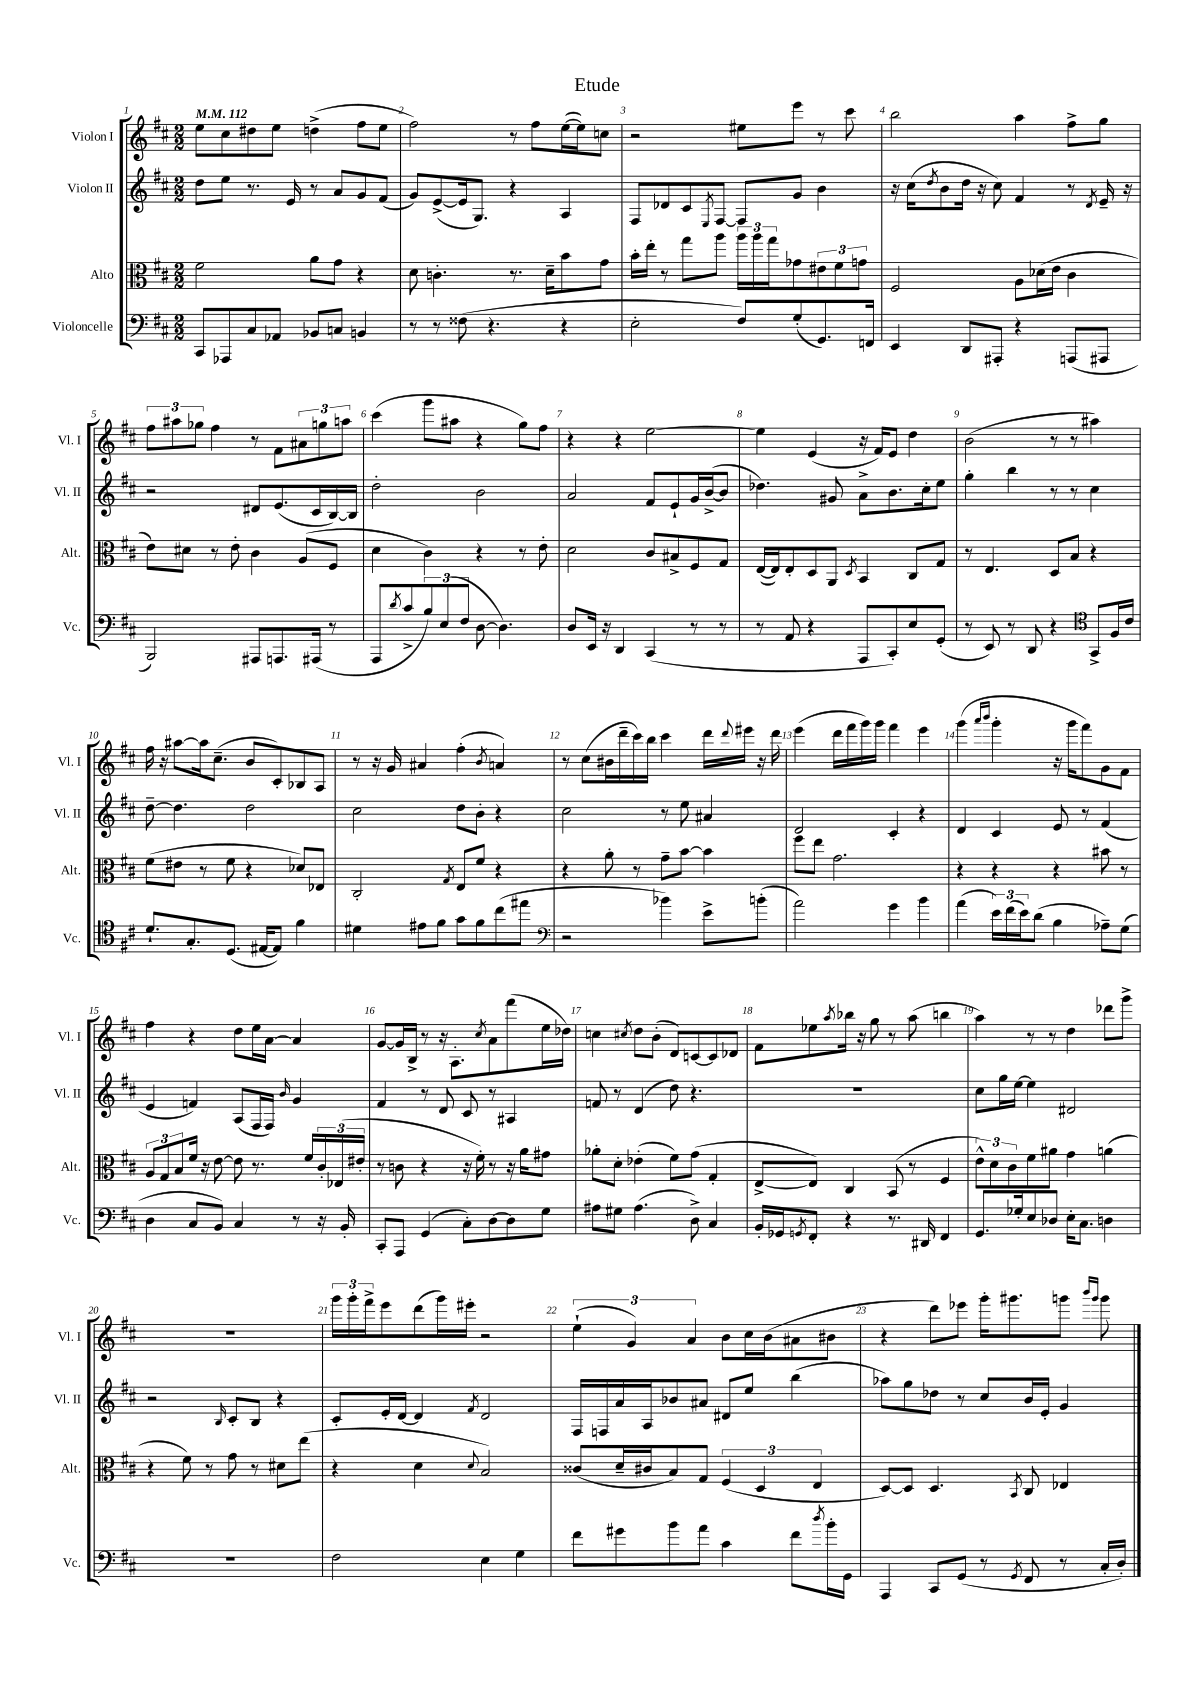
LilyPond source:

\header { title = "Etude" }
<<
\new StaffGroup <<
\new Staff = "s0" \with { instrumentName = "Violon I" shortInstrumentName = "Vl. I" } {
    \clef treble \key d \major \numericTimeSignature \time 2/2 \tempo 4 = 112
    e''8 cis''8 dis''8 e''8 d''4->( fis''8 e''8 |
    fis''2) r8 fis''8 e''16~( e''16) c''8 |
    r2 eis''8 e'''8 r8 cis'''8 |
    b''2 a''4 fis''8-> g''8 |
    \tuplet 3/2 { fis''8 ais''8 ges''8 } fis''4 r8 fis'8 \tuplet 3/2 { ais'8 g''8 a''8 } |
    cis'''4( g'''8 ais''8 r4 g''8) fis''8 |
    r4 r4 e''2~ |
    e''4 e'4( r16 fis'16) e'8 d''4 |
    b'2( r8 r8 ais''4) |
    fis''16 r16 ais''8~ ais''16 cis''8.--( b'8 cis'8-.) bes8 a8 |
    r8 r16 g'16 ais'4 fis''4-.( \acciaccatura { b'8 } a'4) |
    r8 cis''8( bis'16 d'''16-- cis'''16) b''16 cis'''4 d'''16 \appoggiatura { d'''8 } eis'''16 r16 d'''16 |
    e'''4( d'''16 fis'''16 g'''16) g'''16 fis'''4 e'''4 |
    g'''4( \grace { a'''16 b'''16 } g'''4-. r16 g'''16 fis'''8) g'8 fis'8 |
    fis''4 r4 d''8 e''16 a'16~ a'4 |
    g'8~ g'16 b16-> r8 r16 a8.-. \acciaccatura { cis''8 } a'8 fis'''8( e''16 des''16) |
    c''4 \acciaccatura { cis''8 } d''8 b'8-.( d'8) c'8~ c'8 des'8 |
    fis'8 ees''8 \acciaccatura { a''8 } bes''16 r16 g''8 r8 a''8( b''4 |
    a''4) r8 r8 d''4 des'''8 g'''8-> |
    R1 |
    \tuplet 3/2 { g'''16 g'''16-. fis'''16-> } e'''8 d'''8( g'''16) eis'''16-. r2 |
    \tuplet 3/2 { e''4-!( g'4) a'4 } b'8 cis''16 b'16( ais'8 bis'8 |
    r4 d'''8) ees'''8 g'''16-. gis'''8. g'''8 \grace { b'''16 g'''16 } g'''8 \bar "|." |
}
\new Staff = "s1" \with { instrumentName = "Violon II" shortInstrumentName = "Vl. II" } {
    \clef treble \key d \major \numericTimeSignature \time 2/2
    d''8 e''8 r8. e'16 r8 a'8 g'8 fis'8( |
    g'8) e'8~->( e'16 g8.) r4 a4 |
    fis8 des'8 cis'8 \acciaccatura { e8 } fis8~ fis8 g'8 b'4 |
    r16 cis''16( \acciaccatura { d''8 } b'8 d''16 r16 cis''8) fis'4 r8 \acciaccatura { d'8 } e'16-- r16 |
    r2 dis'8 e'8.( cis'16 b16~) b16 |
    d''2-. b'2 |
    a'2 fis'8 e'8-! g'16 b'16~->( b'8 |
    des''4.) gis'8 a'8-> b'8. cis''16-. e''8 |
    g''4-. b''4 r8 r8 cis''4 |
    d''8~-- d''4. d''2 |
    cis''2 d''8 b'8-. r4 |
    cis''2 r8 e''8 ais'4 |
    d'2 cis'4-. r4 |
    d'4 cis'4 e'8 r8 fis'4( |
    e'4 f'4) a8( fis16 fis16) \grace { b'16 } g'4 |
    fis'4 r8 d'8 cis'8 r8 ais4 |
    f'8 r8 d'4( d''8) r4. |
    R1 |
    cis''8 g''16 e''16~ e''4 dis'2 |
    r2 \grace { b16 } cis'8-. b8 r4 |
    cis'8-. e'16-. d'16~ d'4 \acciaccatura { fis'8 } d'2 |
    fis16 f16 a'16 a16 bes'8 ais'8 dis'8 e''8 b''4( |
    aes''8) g''8 des''8 r8 cis''8 b'16 e'16-. g'4 \bar "|." |
}
\new Staff = "s2" \with { instrumentName = "Alto" shortInstrumentName = "Alt." } {
    \clef alto \key d \major \numericTimeSignature \time 2/2
    fis'2 a'8 g'8 r4 |
    d'8 c'4.-. r8. d'16-- b'8 g'8 |
    b'16-. e''16-. r8 g''8 a''8 \tuplet 3/2 { a''16 a''16 g''16 } ges'8 \tuplet 3/2 { eis'8 fis'8 g'8 } |
    fis2 a8 des'16( e'16 cis'4 |
    e'8) dis'8 r8 e'8-. cis'4 a8( fis8 |
    d'4 cis'4) r4 r8 e'8-. |
    d'2 cis'8 bis8-> fis8 g8 |
    e16~( e16) e8-. d8 a,8 \acciaccatura { d8 } b,4 cis8 g8 |
    r8 e4. d8 b8 r4 |
    fis'8( eis'8 r8 fis'8 r4 des'8) ees8 |
    cis2-. \acciaccatura { g8 } e8 fis'8 r4 |
    r4 a'8-. r8 g'8-- b'8~ b'4 |
    fis''8 e''8 g'2. |
    r4 r4 r4 bis'8 r8 |
    \tuplet 3/2 { a8 g8 b8 } fis'16 r16 e'8~ e'8 r8. fis'16 \tuplet 3/2 { cis'16-. ees16( eis'16-. } |
    r8 c'8 r4 r16 fis'16-.) r8 r16 a'16 gis'8 |
    aes'8-. d'8-. ees'4-.( fis'8) g'8( g4-. |
    e8~-> e8) cis4 b,8( r8 fis4 |
    \tuplet 3/2 { e'8-^) d'8 cis'8 } fis'8 ais'8 g'4 a'4( |
    r4 fis'8) r8 g'8 r8 dis'8 e''8( |
    r4 d'4 \appoggiatura { d'8 } b2) |
    cisis'8( d'16-- cis'16 b8) g8 \tuplet 3/2 { fis4( d4 e4 } |
    d8~) d8 d4. \acciaccatura { b,8 } cis8 ees4 \bar "|." |
}
\new Staff = "s3" \with { instrumentName = "Violoncelle" shortInstrumentName = "Vc." } {
    \clef bass \key d \major \numericTimeSignature \time 2/2
    cis,8 aes,,8 cis8 aes,8 bes,8 c8 b,4 |
    r8 r8 fisis8( r4. r4 |
    e2-. fis8) g8-.( g,8.) f,16 |
    e,4 d,8 ais,,8-. r4 a,,8( ais,,8 |
    b,,2) ais,,8 a,,8. ais,,16( r8 |
    a,,8 \acciaccatura { d'8 } cis'8-> \tuplet 3/2 { b8) e8( fis8 } d8~ d4.) |
    d8 e,16 r16 d,4 cis,4( r8 r8 |
    r8 a,8 r4 a,,8 cis,8-.) e8 g,8-.( |
    r8 e,8) r8 d,8 r4 \clef tenor g,8-> fis16 cis'16 |
    d'8.-! g8.-. d8.( eis16~ eis8) fis'4 |
    dis'4 eis'8 fis'8 g'8 fis'8 cis''8( eis''8 |
    \clef bass r2 bes'4) e'8-> b'8-.( |
    a'2) g'4 b'4 |
    a'4( \tuplet 3/2 { e'16) fis'16( e'16) } d'8( b4 aes8--) g8( |
    d4 cis8 b,8) cis4 r8 r16 b,16-. |
    cis,8-. a,,8 g,4( cis8-.) d8~ d8 g8 |
    ais8 gis8 ais4.( d8->) cis4 |
    b,16-. ges,16 \acciaccatura { g,8 } fis,8-. r4 r8. dis,16 fis,4 |
    g,8. ges16-. e8 des8 e16-. cis8. d4 |
    R1 |
    fis2 e4 g4 |
    fis'8 gis'8 b'8 a'8 cis'4 fis'8 \acciaccatura { d''8 } b'16-. g,16 |
    a,,4 cis,8 g,8( r8 \acciaccatura { g,8 } fis,8 r8 cis16-. d16-.) \bar "|." |
}
>>
>>
\layout { \context { \Score \override BarNumber.break-visibility = ##(#f #t #t) barNumberVisibility = #all-bar-numbers-visible } }
